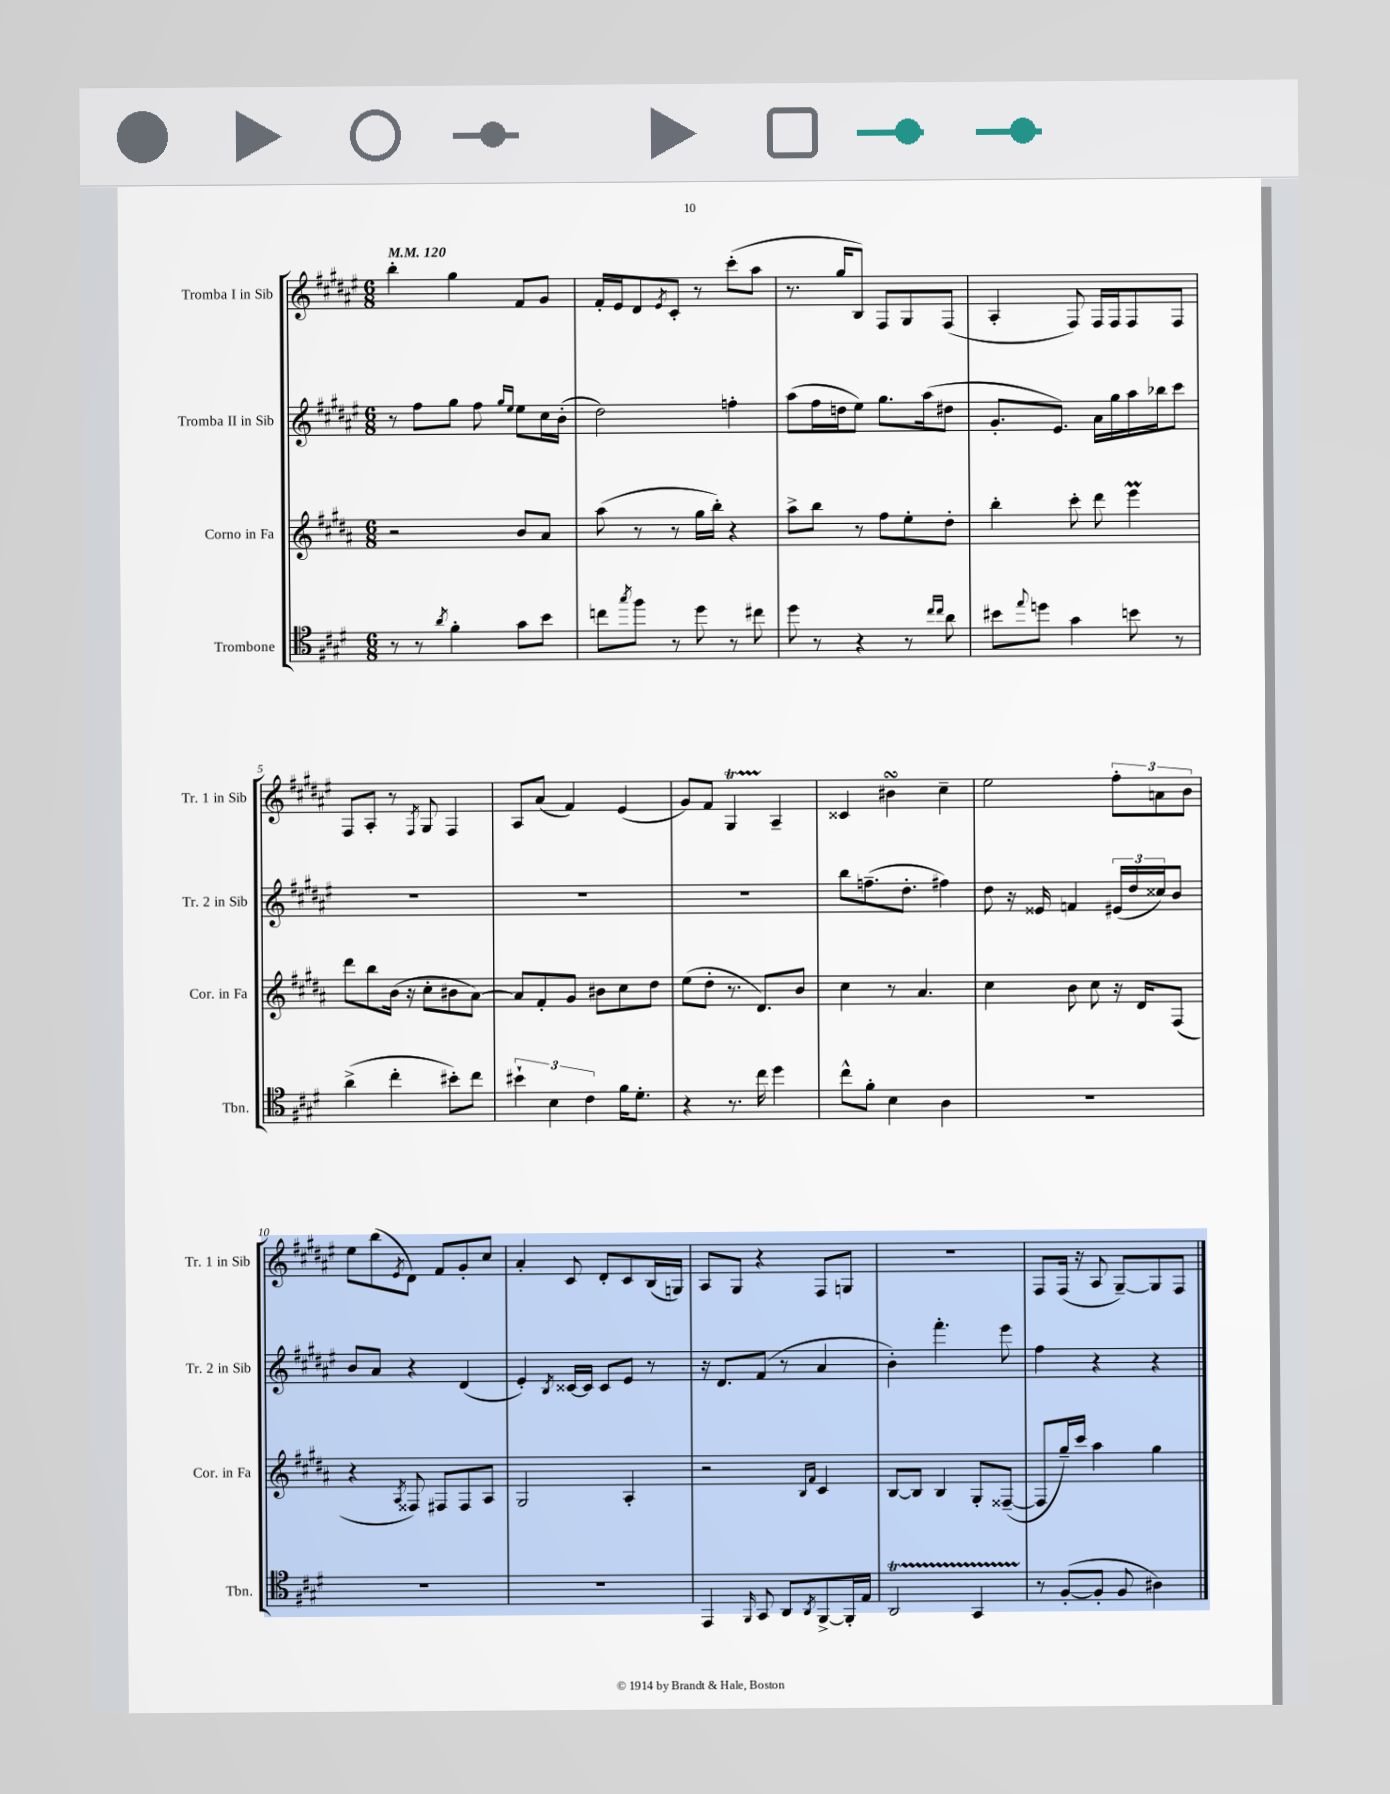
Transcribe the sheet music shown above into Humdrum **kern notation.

**kern	**kern	**kern	**kern
*part4	*part3	*part2	*part1
*staff4	*staff3	*staff2	*staff1
*I"Trombone	*I"Corno in Fa	*I"Tromba II in Sib	*I"Tromba I in Sib
*I'Tbn.	*I'Cor. in Fa	*I'Tr. 2 in Sib	*I'Tr. 1 in Sib
*clefC4	*clefG2	*clefG2	*clefG2
*k[f#c#g#d#]	*k[f#c#g#d#a#]	*k[f#c#g#d#a#e#]	*k[f#c#g#d#a#e#]
*M6/8	*M6/8	*M6/8	*M6/8
*MM120	*MM120	*MM120	*MM120
=1	=1	=1	=1
8r	2r	8r	4bb'\
8r	.	8ff#\L	.
8qa/	.	.	.
4f#'\	.	8gg#\J	4gg#\
.	.	8ff#\	.
.	.	16qqgg#/LL	.
.	.	16qqee#/JJ	.
8g#\L	8b/L	8ee#\L	8f#/L
8b\J	8a#/J	16cc#\L	8g#/J
.	.	(16b'\JJ	.
=2	=2	=2	=2
8ccn\L	(8aa#\	2dd#\)	16f#'/LL
.	.	.	16e#/J
8qgg#/	.	.	.
8ff#\J	8r	.	8d#/
.	.	.	8qe#/
8r	8r	.	8c#'/J
8dd#\	16gg#\LL	.	8r
.	16bb'\JJ)	.	.
8r	4r	4ffn'\	(8ccc#'\L
8cc#X\	.	.	8aa#\J
=3	=3	=3	=3
8dd#\	8aa#^\L	(8aa#\L	8.r
8r	8bb\J	16ff#\L	.
.	.	16ddn\J	16gg#/KL
4r	8r	8ee#\J)	8B/J)
.	8ff#\L	8.gg#\L	8F#/L
8r	8ee'\	.	8G#/
.	.	(16aa#\k	.
16qqcc#/LL	.	.	.
16qqcc#/JJ	.	.	.
8a\	8dd#'\J	8dd#X\J	(8F#/J
=4	=4	=4	=4
8b#X\L	4bb'\	8.g#'/L	4A#'/
8qqee/	.	.	.
8ddn\J	.	.	.
.	.	8.e#/J)	.
4g#\	8ccc#'\	.	8F#/)
.	8ddd#\	16a#\LL	16F#/LL
.	.	16gg#\	16F#/J
8bn\	4eeeM\	16aa#\	8F#/
.	.	16bb-X\J	.
8r	.	8ccc#\J	8F#/J
!!LO:LB:g=z
=5	=5	=5	=5
(4a^\	8ddd#\L	2.r	8F#/L
.	8bb\	.	8A#'/J
4cc#'\	(16b\Jk	.	8r
.	16r	.	.
.	.	.	8qF#/
.	8cc#'\L	.	8G#/
8b#X'\L)	8b#X\	.	4F#/
8cc#\J	[8a#\J)	.	.
=6	=6	=6	=6
6b#X`\	8a#/L]	2.r	8A#/L
.	8f#'/	.	(8a#/J
6B\	.	.	.
.	8g#/J	.	4f#/)
6c#\	.	.	.
.	8b#X\L	.	.
16f#\KL	8cc#\	.	(4e#/
8.d#'\J	.	.	.
.	8dd#\J	.	.
=7	=7	=7	=7
4r	(8ee\L	2.r	8g#/L)
.	8dd#'\J	.	8f#/J
8.r	8.r	.	4G#T/
16cc#\	8.d#/L)	.	.
4dd#\	.	.	4A#~/
.	8b/J	.	.
=8	=8	=8	=8
8cc#^^\L	4cc#\	8bb\L	4c##X/
8f#'\J	.	(8.ffn~\	.
4B\	8r	.	4b#XsSsS\
.	.	8.dd#'\J	.
.	4.a#/	.	.
4A\	.	4ff#X\)	4cc#~\
=9	=9	=9	=9
2.r	4cc#\	8dd#\	2ee#\
.	.	16r	.
.	.	16e##X/	.
.	8b\	4fn/	.
.	8cc#\	.	.
.	16r	(24e#X/LL	12ff#'\L
.	.	24dd#/	.
.	16d#/KL	.	.
.	.	24cc##X/J)	12an\
.	(8F#/J	8b/J	.
.	.	.	12b\J
!!LO:LB:g=z
=10	=10	=10	=10
2.r	4r	8b/L	8ee#\L
.	.	8a#/J	(8bb\
.	8qA#/	.	8qe#/
.	8F##X/)	4r	8d#\J)
.	8F#X/L	.	8f#/L
.	8F#/	(4d#/	8g#'/
.	8A#/J	.	8cc#/J
=11	=11	=11	=11
2.r	2G#/	4e#'/)	4a#'/
.	.	8qB/	.
.	.	[16c##X/LL	8c#/
.	.	16c##/JJ]	.
.	.	8c##/L	8d#'/L
.	4A#'/	8e#/J	8c#/
.	.	8r	(16B/L
.	.	.	16Gn/JJ)
=12	=12	=12	=12
4EE/	2r	16r	8A#/L
.	.	8.d#/L	.
.	.	.	8G#/J
16qqFF#/	.	.	.
8GG#/	.	(8f#/J	4r
8AA/L	.	8r	.
.	16qqB/LL	.	.
8qAA/	16qqf#/JJ	.	.
[8FF#^/	4c#/	4a#/	8F#/L
16FF#'/L]	.	.	8Gn/J
16E/JJ	.	.	.
=13	=13	=13	=13
2AAT/	[8B/L	4b'\)	2.r
.	8B/J]	.	.
.	4B/	4.fff#'\	.
4GG#TTT/	8G#'/L	.	.
.	([8F##X~/J	8eee#\	.
=14	=14	=14	=14
8r	8F##/L]	4ff#\	8F#/L
([8F#'/L	16gg#~/L)	.	(16F#/Jk
.	16ccc#/JJ	.	16r
8F#'/J]	4aa#\	4r	8A#/
8F#/	.	.	[8G#~/L)
4A#X\)	4gg#\	4r	8G#/]
.	.	.	8F#/J
==	==	==	==
*-	*-	*-	*-
